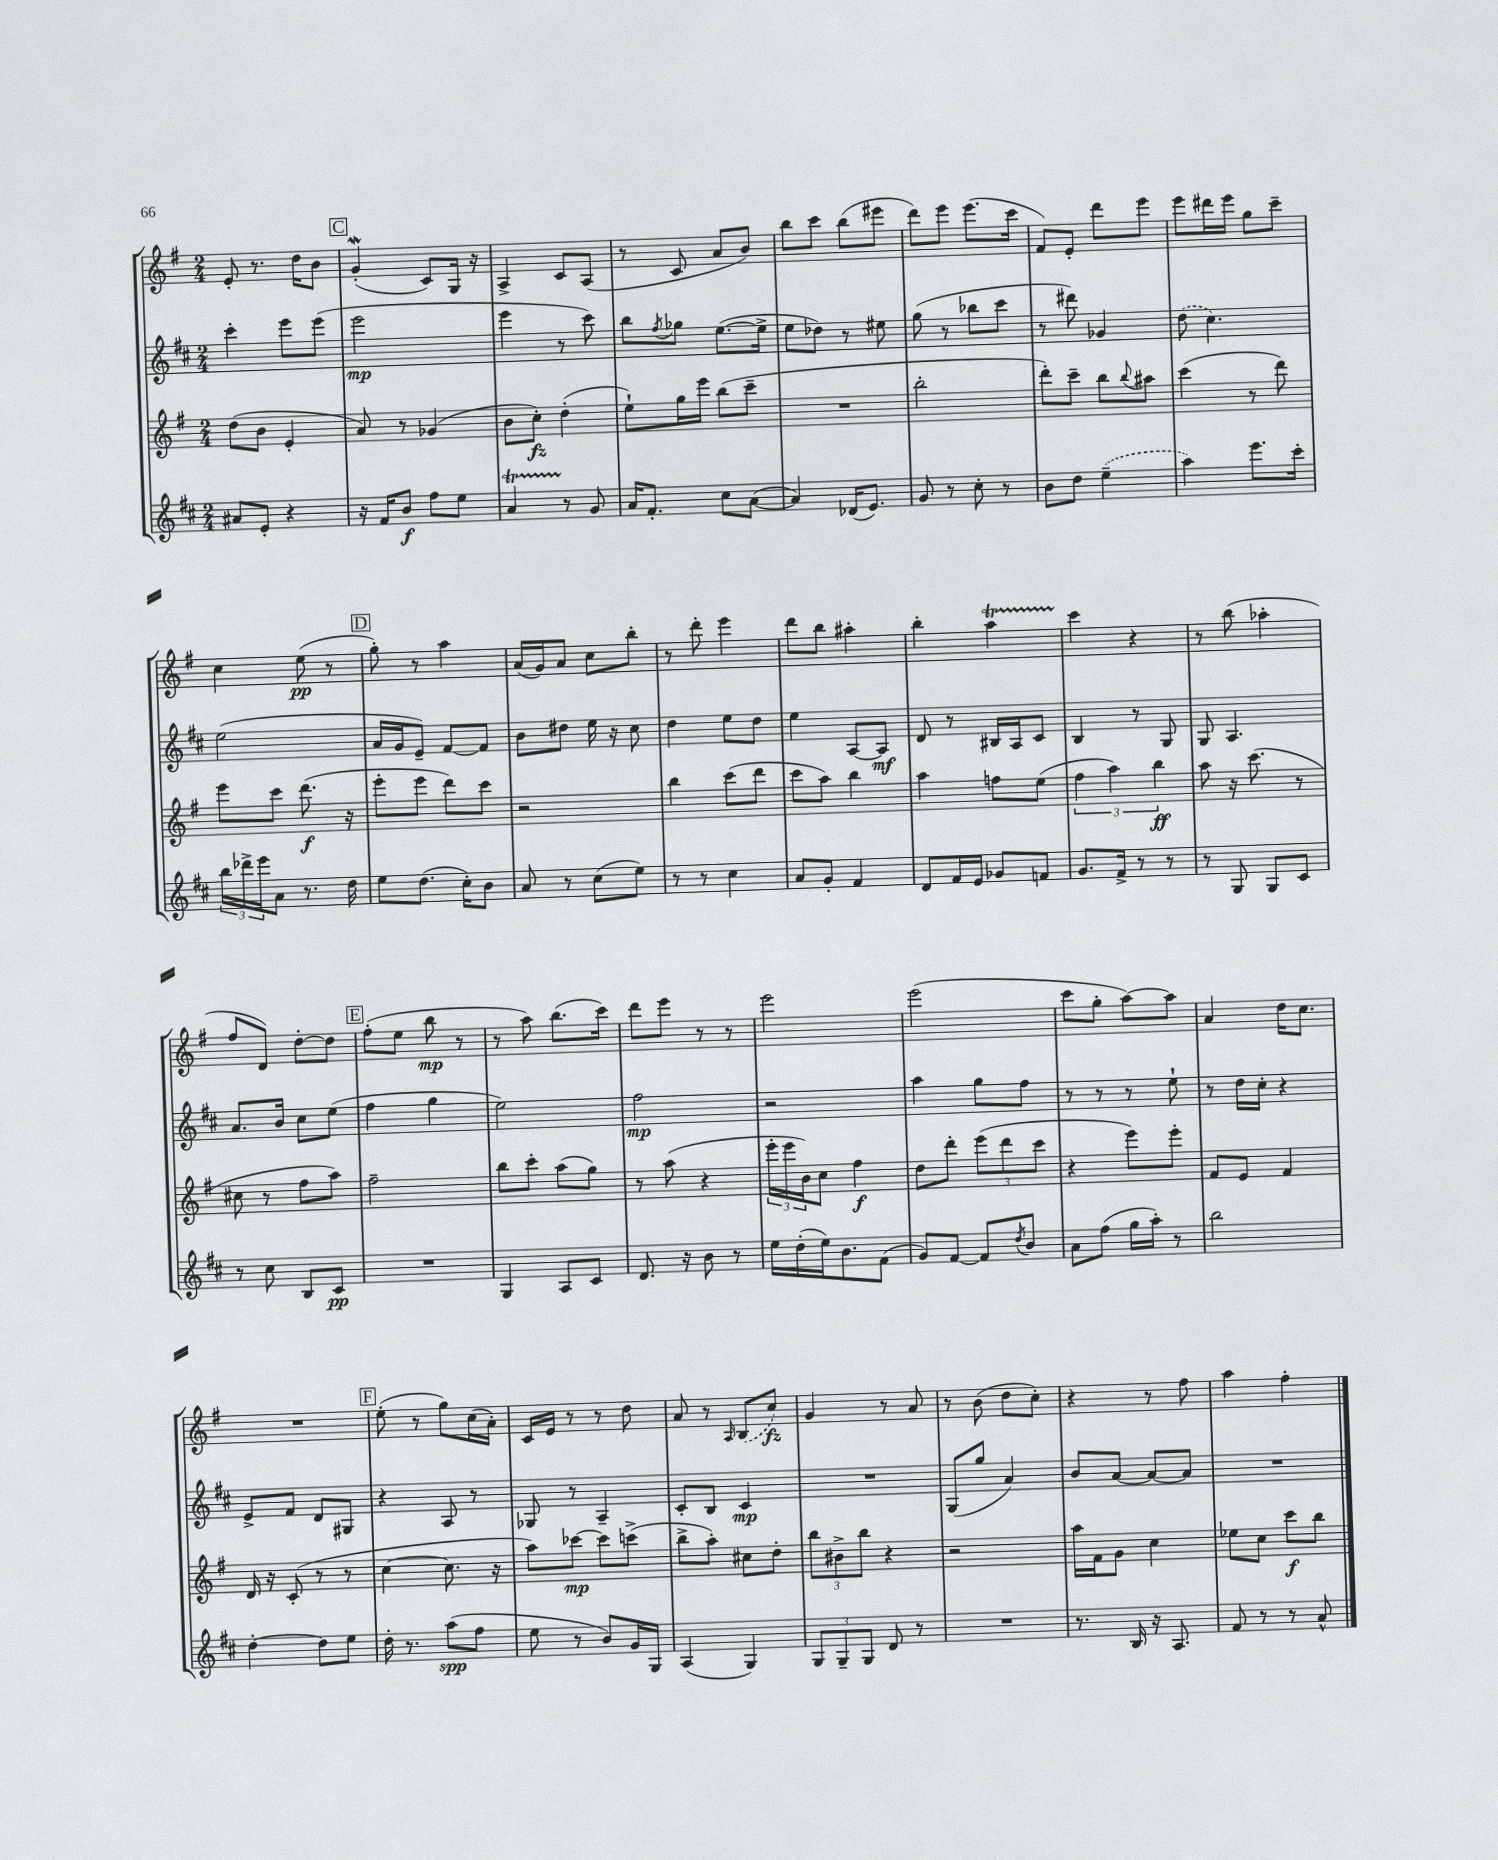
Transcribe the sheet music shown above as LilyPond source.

<<
\new StaffGroup <<
\new Staff = "s0" {
    \clef treble \key g \major \numericTimeSignature \time 2/4
    e'8-. r8. d''16 b'8 |
    \mark \markup { \box "C" } g'4-.\mordent( c'8) g16 r16 |
    a4-> c'8 a8( |
    r8 c'8 a'8 b'8) |
    b''8 c'''8 b''8( eis'''8 |
    d'''8) e'''8 e'''8.( c'''16 |
    fis'8) e'8-. d'''8 e'''8 |
    e'''8 dis'''16 e'''16 g''8 c'''8-- |
    c''4 e''8\pp( r8 |
    \mark \markup { \box "D" } g''8-.) r8 a''4 |
    a'16( g'16) a'8 c''8 b''8-. |
    r8 d'''8-. e'''4 |
    d'''8 b''8 ais''4-. |
    b''4-. a''4\startTrillSpan |
    c'''4\stopTrillSpan r4 |
    r8 b''8( aes''4-. |
    fis''8 d'8) d''8~-. d''8 |
    \mark \markup { \box "E" } fis''8-.( e''8 b''8\mp r8 |
    r8 a''8) b''8.( c'''16) |
    d'''8 e'''8 r8 r8 |
    e'''2 |
    e'''2( |
    c'''8 g''8-. a''8~) a''8 |
    a'4 d''16 c''8. |
    R2 |
    \mark \markup { \box "F" } e''8-.( r8 g''8) c''16( a'16-.) |
    c'16 e'16 r8 r8 d''8 |
    a'8 r8 \grace { a16 } \once \slurDashed b8( c''8\fz) |
    g'4 r8 a'8 |
    r8 b'8( d''8 c''8-.) |
    r4 r8 fis''8 |
    a''4 fis''4-. \bar "|." |
}
\new Staff = "s1" {
    \clef treble \key d \major \numericTimeSignature \time 2/4
    cis'''4-. e'''8 e'''8( |
    \mark \markup { \box "C" } e'''2\mp |
    e'''4 r8 cis'''8) |
    b''8 \acciaccatura { fis''8 } ges''8 e''8.~( e''16-> |
    e''8 des''8) r8 eis''8 |
    g''8( r8 bes''8 cis'''8 |
    r8 dis'''8) ges'4 |
    \once \slurDashed d''8( cis''4.) |
    e''2( |
    \mark \markup { \box "D" } a'16 g'16 e'8--) fis'8~ fis'8 |
    b'8 dis''8 e''16 r16 cis''8 |
    d''4 e''8 d''8 |
    e''4 a8~ a8\mf |
    d'8 r8 bis16 a16 cis'8 |
    b4 r8 g8 |
    g8 a4. |
    a'8. b'16 cis''8 e''8( |
    \mark \markup { \box "E" } fis''4 g''4 |
    e''2) |
    fis''2\mp |
    r2 |
    a''4 g''8 fis''8 |
    r8 r8 r8 e''8-! |
    r8 d''16 cis''16-. r4 |
    e'8-> fis'8 d'8 gis8 |
    \mark \markup { \box "F" } r4 a8 r8 |
    ges8 r8 a4-- |
    cis'8-. b8 cis'4\mp |
    R2 |
    g8( g''8 a'4) |
    b'8 a'8~ a'8~ a'8 |
    R2 \bar "|." |
}
\new Staff = "s2" {
    \clef treble \key g \major \numericTimeSignature \time 2/4
    d''8( b'8 e'4-. |
    \mark \markup { \box "C" } a'8) r8 ges'4( |
    b'8 c''8-.\fz) d''4-.( |
    e''8-!) g''16 e'''16 b''8( c'''8-- |
    R2 |
    b''2-. |
    d'''8-.) c'''8-- b''8 \appoggiatura { b''8 } ais''8 |
    c'''4( r8 d'''8) |
    e'''8 c'''8 d'''8.\f( r16 |
    \mark \markup { \box "D" } e'''8-. e'''8 d'''8) c'''8 |
    r2 |
    b''4 c'''8( d'''8 |
    c'''8 a''8) b''4 |
    a''4 f''8 e''8( |
    \tuplet 3/2 { fis''4 a''4) b''4\ff } |
    a''8 r16 c'''8.( r8 |
    cis''8 r8 fis''8 a''8) |
    \mark \markup { \box "E" } fis''2-- |
    b''8 c'''8-. a''8( g''8) |
    r8 a''8( r4 |
    \tuplet 3/2 { e'''16-. e'''16 b'16) } c''8 fis''4\f |
    d''8 d'''8-. \tuplet 3/2 { e'''8( d'''8 c'''8 } |
    r4 e'''8) e'''8-. |
    fis'8 e'8 fis'4 |
    d'16 r16 c'8-.( r8 r8 |
    \mark \markup { \box "F" } c''4~ c''8. r16 |
    a''8) ces'''8~\mp ces'''8 c'''8->( |
    b''8-> a''8-.) cis''8 d''8-. |
    \tuplet 3/2 { b''8 bis'8-> b''8 } r4 |
    r2 |
    a''16 fis'16 g'8 c''4 |
    ees''8 c''8 c'''8\f b''8 \bar "|." |
}
\new Staff = "s3" {
    \clef treble \key d \major \numericTimeSignature \time 2/4
    ais'8 e'8-. r4 |
    \mark \markup { \box "C" } r16 fis'16 b'8\f fis''8 e''8 |
    a'4\startTrillSpan r8\stopTrillSpan g'8 |
    a'16 fis'8.-. cis''8 a'8~( |
    a'4) des'16( e'8.) |
    g'8 r8 cis''8-. r8 |
    b'8 d''8 \once \slurDashed e''4--( |
    a''4) e'''8. cis'''16-. |
    \tuplet 3/2 { b''16 des'''16-> e'''16 } a'8 r8. d''16 |
    \mark \markup { \box "D" } e''8 d''8.( cis''16-.) b'8 |
    a'8 r8 cis''8( e''8) |
    r8 r8 cis''4 |
    a'8 g'8-. fis'4 |
    d'8 fis'16 e'16 ges'8 f'8 |
    g'8. fis'16-> r8 r8 |
    r8 g8 g8 cis'8 |
    r8 cis''8 b8 cis'8\pp |
    \mark \markup { \box "E" } R2 |
    g4 a8 cis'8 |
    d'8. r16 b'8 r8 |
    e''16 d''16-.( e''16) b'8. fis'8( |
    g'8) fis'8~ fis'8 \acciaccatura { d''8 } b'8 |
    a'8 fis''8( g''16 a''16-.) r8 |
    b''2 |
    d''4~-. d''8 e''8 |
    \mark \markup { \box "F" } d''16-. r8. a''8\spp( fis''8 |
    e''8 r8 b'8) g'16 g16 |
    a4( g4) |
    \tuplet 3/2 { g8 g8-- g8 } d'8 r8 |
    R2 |
    r8. b16 r16 a8. |
    fis'8 r8 r8 a'8-^ \bar "|." |
}
>>
>>
\layout { \context { \Score \remove "Bar_number_engraver" } }
